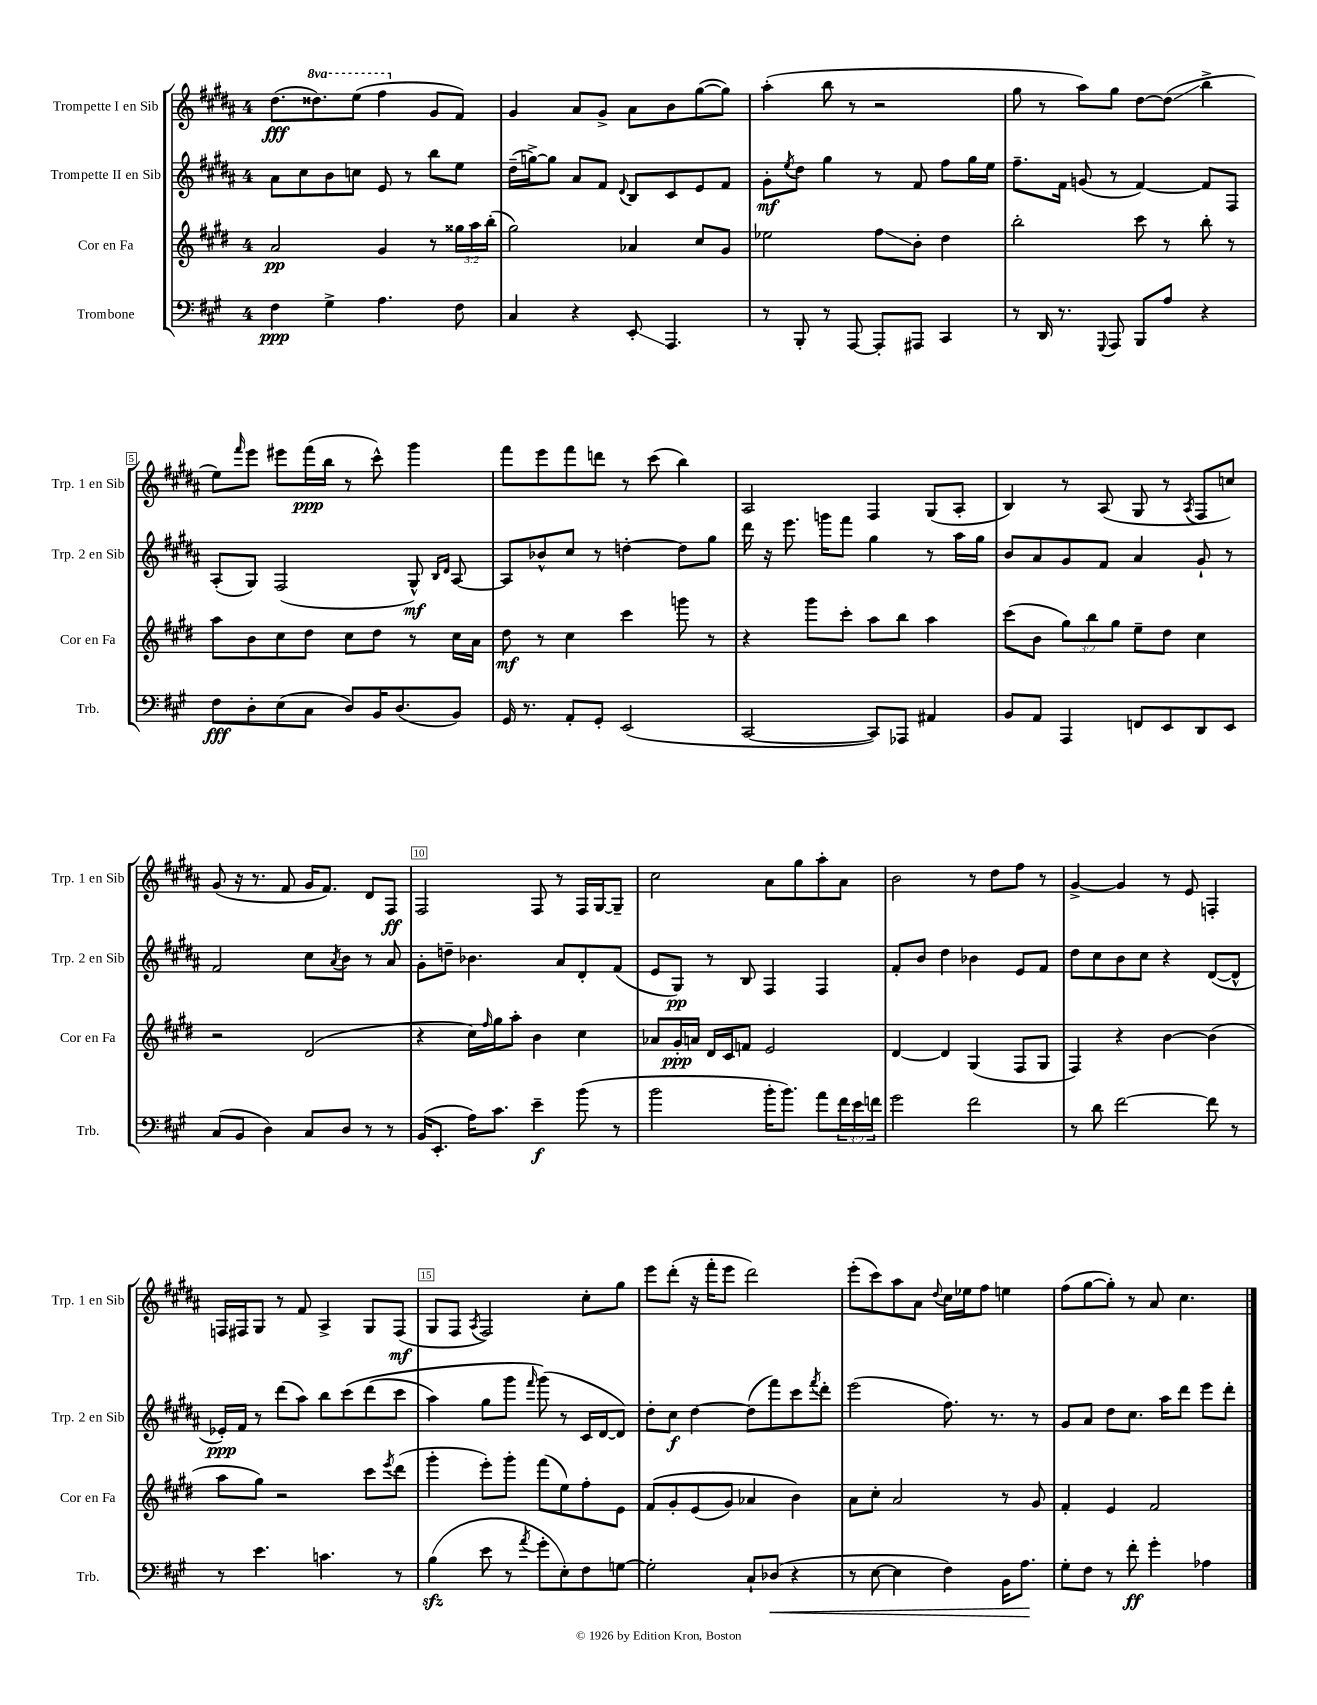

**kern	**kern	**kern	**kern
*staff4	*staff3	*staff2	*staff1
*clefF4	*clefG2	*clefG2	*clefG2
*k[f#c#g#]	*k[f#c#g#d#]	*k[f#c#g#d#a#]	*k[f#c#g#d#a#]
*M4/4	*M4/4	*M4/4	*M4/4
4F#	2a	8a#	(8.dd#
.	.	8cc#	.
.	.	.	8.ddd##)
4G#^	.	8b	.
.	.	8cc	(8eee
4.A	4g#	8e	4fff#
.	.	8r	.
.	8r	8bb	8g#
8F#	24gg##	8ee	8f#)
.	24aa	.	.
.	(24bb'	.	.
=	=	=	=
4C#	2gg#)	(16dd#~	4g#
.	.	[16gg^)	.
.	.	8gg]	.
4r	.	8a#	8a#
.	.	8f#	8g#^
.	.	8qqd#	.
8EE'	4a-	8B	8a#
4.AAA	.	8c#	8b
.	8cc#	8e	([8gg#
.	8g#	8f#	8gg#])
=	=	=	=
8r	2ee-	8g#'	(4aa#'
.	.	8qee	.
8BBB'	.	8dd#	.
8r	.	4gg#	8bb
[8AAA	.	.	8r
8AAA']	8ff#	8r	2r
8AAA#	8b'	8f#	.
4CC#	4dd#	8ff#	.
.	.	16gg#	.
.	.	16ee	.
=	=	=	=
8r	2bb'	8.ff#~	8gg#
16DD	.	.	8r
8.r	.	16f#	.
.	.	(8g	8aa#)
8qqGGG#	.	.	.
8AAA	.	8r	8gg#
8BBB	8ccc#	[4f#)	[8dd#
8A	8r	.	(8dd#]
4r	8bb'	8f#]	4bb^
.	8r	8F#	.
=	=	=	=
8F#	8aa	(8A#'	8ee)
.	.	.	16qqfff#
8D'	8b	8G#)	8eee
(8E	8cc#	(2F#	8eee#
8C#	8dd#	.	(16fff#
.	.	.	16bb
8D)	8cc#	.	8r
16BB	8dd#	.	8ccc#^^)
(8.D	.	.	.
.	8r	8G#^^)	4ggg#
.	.	16qqB	.
.	.	16qqd#	.
8BB)	16cc#	[8A#	.
.	16a	.	.
=	=	=	=
16GG#	8dd#	8A#]	8fff#
8.r	.	.	.
.	8r	8b-^^	8eee
8AA'	4cc#	8cc#	8fff#
8GG#'	.	8r	8ddd
(2EE	4ccc#	[4dd'	8r
.	.	.	(8ccc#
.	8ggg	8dd]	4bb)
.	8r	8gg#	.
=	=	=	=
[2CC#	4r	16ddd#	2A#
.	.	16r	.
.	.	8.eee	.
.	8ggg#	.	.
.	.	16ggg	.
.	8ccc#'	8fff#	.
8CC#])	8aa	4gg#	4F#
8AAA-	8bb	.	.
4AA#	4aa	8r	(8G#
.	.	16aa#	8A#'
.	.	16gg#	.
=	=	=	=
8BB	(8ccc#	8b	4B)
8AA	8b	8a#	.
4AAA	12gg#)	8g#	8r
.	12bb	.	.
.	.	8f#	(8A#
.	12gg#	.	.
8FF	8ee~	4a#	8G#
8EE	8dd#	.	8r
.	.	.	8qA#
8DD	4cc#	8g#`	8F#
8EE	.	8r	8cc)
=	=	=	=
(8C#	2r	2f#	(8g#
8BB	.	.	16r
.	.	.	8.r
4D)	.	.	.
.	.	.	8f#
8C#	(2d#	8cc#	16g#
.	.	.	8.f#)
.	.	8qa#	.
8D	.	8b	.
8r	.	8r	8d#
8r	.	8a#	8F#
=	=	=	=
(16BB	4r	8g#'	2F#
8.EE'	.	.	.
.	.	8dd~	.
16A)	16cc#)	4.b-	.
.	16qqff#	.	.
8.c#	16gg#	.	.
.	8aa'	.	.
4e~	4b	.	8F#
.	.	8a#	8r
(8b	4cc#	8d#'	16F#
.	.	.	[16G#
8r	.	(8f#	8G#~]
=	=	=	=
2b	8a-	8e	2cc#
.	16g#'	8G#)	.
.	16a	.	.
.	16d#	8r	.
.	16c#	.	.
.	8f	8B	.
16b'	2e	4F#	8a#
8.b)	.	.	.
.	.	.	8gg#
8a	.	4F#	8aa#'
24f#	.	.	8a#
24e	.	.	.
24f	.	.	.
=	=	=	=
2g#	[4d#	8f#'	2b
.	.	8b	.
.	4d#]	4dd#	.
2f#	(4G#	4b-	8r
.	.	.	8dd#
.	8F#	8e	8ff#
.	8G#	8f#	8r
=	=	=	=
8r	4F#)	8dd#	[4g#^
8d	.	8cc#	.
[2f#	4r	8b	4g#]
.	.	8cc#	.
.	[4b	4r	8r
.	.	.	8e
8f#]	(4b]	([8d#	4F'
8r	.	8d#^^]	.
=	=	=	=
8r	8aa	16e-')	16F
.	.	16f#	16F#
4.e	8gg#)	8r	8G#
.	2r	(8ddd#	8r
.	.	8aa#)	8f#
4.c	.	8bb	4A#^
.	.	&(8ccc#	.
.	8ccc#	(8ddd#	8G#
.	8qeee	.	.
8r	(8ddd#	8ccc#	(8F#
=	=	=	=
(4B	4ggg#'	4aa#)	8G#
.	.	.	8F#
.	.	.	8qA#
8e	8eee')	8gg#	2F#)
8r	8ggg#'	8ggg#	.
8qa	.	16qqfff#	.
8g#'	(8fff#	(8ggg#&)	.
8E')	8ee)	8r	.
8F#	8ff#'	16c#	8cc#'
.	.	[16d#	.
[8G	8e	8d#])	8gg#
=	=	=	=
2G']	&(8f#	8dd#'	8eee
.	8g#'	8cc#	(8ddd#'
.	(8e	[4dd#	16r
.	.	.	16fff#'
.	8g#)	.	8eee
8C#`	4a-	(8dd#]	2ddd#)
(8D-	.	8fff#)	.
4r	4b&)	8ccc#	.
.	.	8qfff#	.
.	.	8ddd#'	.
=	=	=	=
8r	8a	(2eee	(8eee'
[8E	8cc#'	.	8ccc#)
4E]	2a	.	8aa#
.	.	.	8a#
.	.	.	8qqdd#
4F#)	.	8.ff#)	16cc#
.	.	.	16ee-
.	.	.	8ff#
.	.	8.r	.
16BB	8r	.	4ee
8.A	.	.	.
.	8g#	8r	.
=	=	=	=
8G#'	4f#'	8g#	(8ff#
8F#	.	8a#	[8gg#
8r	4e	8dd#	8gg#'])
8f#'	.	8.cc#	8r
4g#'	2f#	.	8a#
.	.	16aa#	.
.	.	8ddd#	4.cc#
4A-	.	8eee	.
.	.	8ddd#'	.
==	==	==	==
*-	*-	*-	*-
